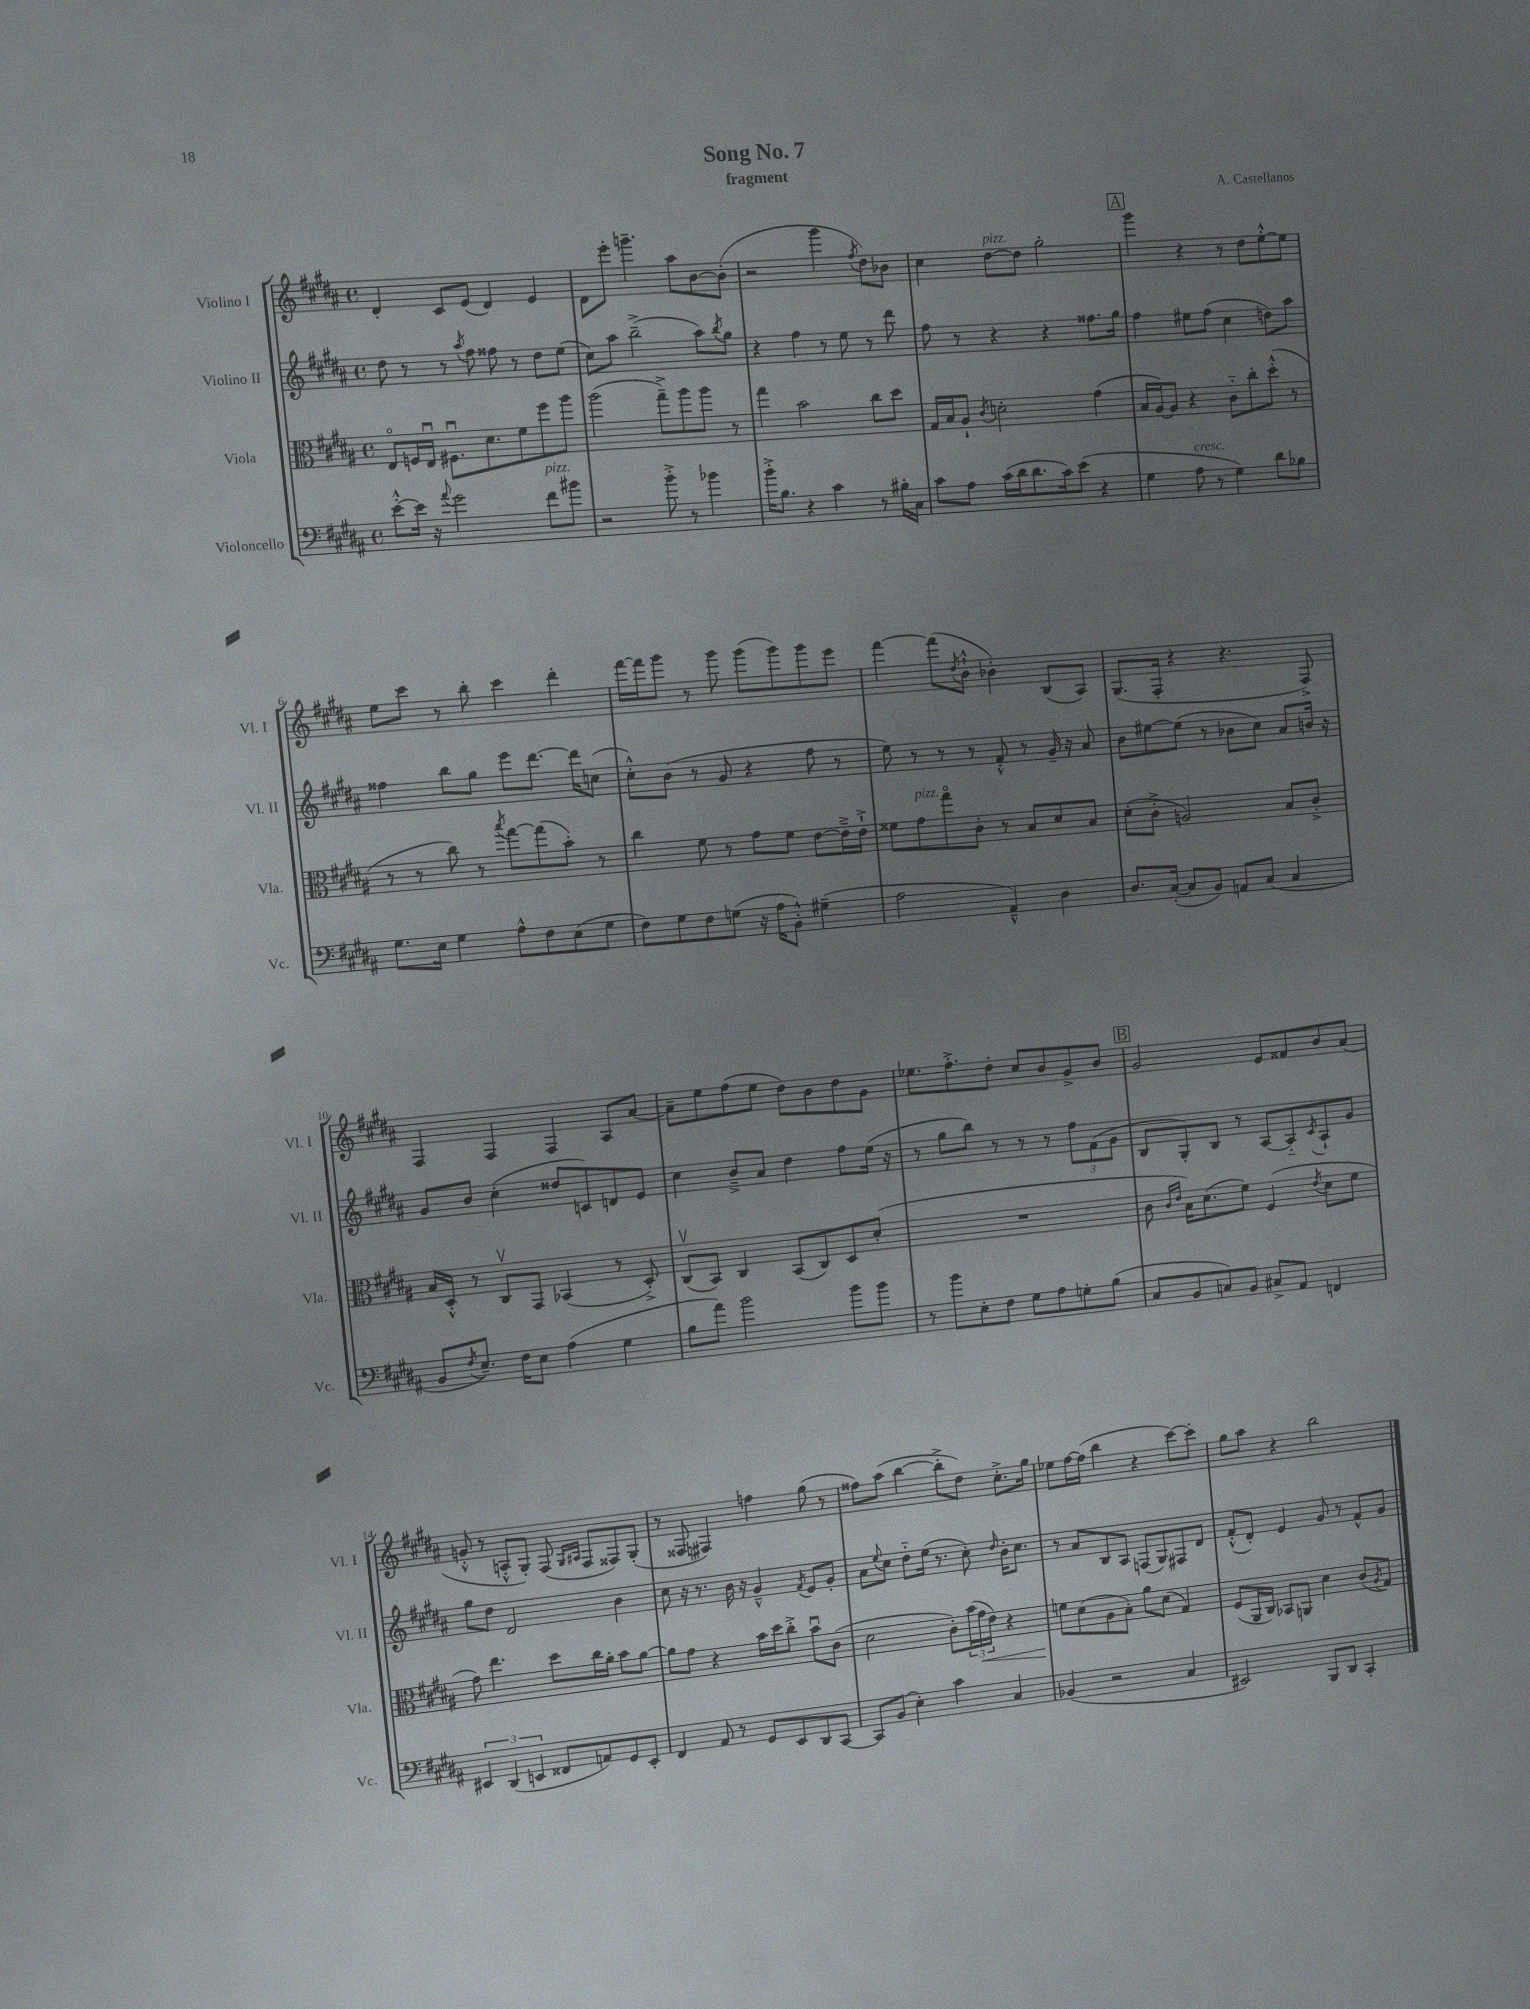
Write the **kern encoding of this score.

**kern	**kern	**kern	**kern
*staff4	*staff3	*staff2	*staff1
*clefF4	*clefC3	*clefG2	*clefG2
*k[f#c#g#d#a#]	*k[f#c#g#d#a#]	*k[f#c#g#d#a#]	*k[f#c#g#d#a#]
*M4/4	*M4/4	*M4/4	*M4/4
*met(c)	*met(c)	*met(c)	*met(c)
[8e'^^\L	8Eo/L	8dd#\	4d#'/
16e\]Jk	16F/L	8r	.
16r	16Eu/JJ	.	.
8qqa#/	.	.	.
2g#\	8.F#u\L	8r	8c#/L
.	.	8qaa#/	.
.	.	8ff#\	(8e/J
.	8.d#\	.	.
.	.	8ff##\	4d#/)
.	8f#\	8r	.
8f#\L	8ff#\	8dd#\L	4e/
8b#\J	8aa#\J	(8ee\J	.
=	=	=	=
2r	(2aa#\	8cc#\L)	8d#\L
.	.	8aa#\J	8eee'\J
.	.	(2bb~^\	4.ggg~\
8b'^\	8gg#~^\L)	.	.
8r	8aa#\	.	8aa#\L
4b-\	8aa#\J	8aa#\L)	[8b\
.	.	8qbb/	.
.	8r	8gg#\J	(8b'\]J
=	=	=	=
16b'^\LK	4gg#\	4r	2r
8.B\J	.	.	.
4r	2b\	4ff#\	.
4c#\	.	8r	4ggg#\
.	.	8ee\	.
.	.	.	8qff#/
8r	8cc#\L	8r	8dd#\L)
16B#'\LL	8dd#\J	8ddd#\	8b-\J
16C#\JJ	.	.	.
=	=	=	=
8c#\L	16G#/LL	8ff#\	4cc#\
.	16B/J	.	.
8A#\J	8A#`/J	8r	.
.	8qc#/	.	.
(16c#\LL	2d'\	4r	[8dd#\L
16d#\J	.	.	.
8.d#\	.	.	8dd#\]J
.	.	4r	2gg#'\
16c#\k)	.	.	.
(8e\J	.	.	.
4r	(4g#\	8.ff##\L	.
.	.	16gg#\Jk	.
=	=	=	=
4G#\	16B/LL	4ff#\	4ggg#\
.	[16A#/J)	.	.
.	8A#/]J	.	.
8A#\	4r	8ee#\L	4r
8r	.	(8ff#\J	.
4G#\)	8c#'~\L	4cc#\	8r
.	8cc#'\	.	8dd#\L
8d#\L	(8dd#'^^\J	8dd\L)	[8ee'^^\
8B-\J	8r	8aa#\J	8ee\]J
=	=	=	=
8.G#\L	8r	4ff##\	8ee\L
.	8r	.	8ccc#\J
16E\Jk	.	.	.
4G#\	8cc#\)	8bb\L	8r
.	8r	8gg#\J	8bb'\
.	8qbb/	.	.
8A#^^\L	[8gg#\L	8eee\L	4ccc#\
8F#\	(8gg#\]	[8.ddd#\J	.
(8E\	8b'\J)	.	4ddd#'\
.	.	16ddd#\]LK	.
8G#\J	8r	(8cc\J	.
=	=	=	=
8F#\L)	4cc#\	8cc#'^^\L)	[16fff#\LL
.	.	.	16fff#\]J
8G#\	.	(8b\J	8ggg#\J
8F#\	8f#\	8r	8r
(8G\J	8r	8g#/	8ggg#\
16r	8g#\L	4r	(8ggg#\L
16A#\LK	.	.	.
8BB'^^\J)	8f#\J	.	8ggg#\)
(4G#~\	[8e\L	8ff#\	8ggg#\
.	16e~^\]L	8r	8eee\J
.	16e`^\JJ	.	.
=	=	=	=
2A#\	8f##\L	8ee\)	[4fff#\
.	8g#\	8r	.
.	8gg#o\	8r	(8fff#\]L
.	.	.	8qdd#/
.	8c#'\J	8r	8b`^^\J
4AA#~^^/)	8r	8f#'^^/	4b-'\)
.	8B/L	8r	.
4D#\	8d#/	16g#~/	(8B/L
.	.	16r	.
.	8B/J	8a#/	8A#/J)
=	=	=	=
8.D#/L	(8d#'\L	8b\L	(8.G#/L
.	8c#'^\J	[8ee#\	.
([16C#'/Jk	.	.	16F#'/Jk
8C#/]L	2A/)	(8ee#\]J	4r
8BB/J)	.	8r	.
8AA/L	.	8b-\L	4.r
(8C#/J	.	8cc#\J)	.
4C#/	8B/L	8a#/L	.
.	8c#'^/J	16b/Jk	8F#^/)
.	.	16r	.
=	=	=	=
8BB/L	16B/LL	8g#/L	4F#/
.	16D#'^^/JJ	.	.
8qF#/	.	.	.
8.E~/J)	8r	8b/J	.
.	8C#v/L	(4cc#'\	4F#/
16F#\LK	.	.	.
8E\J	8GG#/J	.	.
(4A#\	(4BB-/	8dd##/L	4F#/
.	.	8c/)	.
4G#\	8r	8d/	8A#/L
.	8D#'^/)	8e/J	[8a#/J
=	=	=	=
8B\L	(8C#v/L	4cc#\	8a#~\]L
8a#\J)	8BB/J)	.	8ee\
2b\	4C#/	8b~^/L	(8ff#\
.	.	8a#/J	8ee\J
.	(8BB/L	4dd#\	8dd#\L)
.	8C#/)	.	8b\
8b\L	8D#/	8ff#\L	8dd#\
8b\J	(8d#'/J	(16ee\Jk	8g#\J
.	.	16r	.
=	=	=	=
8r	1r	8r	8.ee-\L
8b\L	.	8gg#\L	.
.	.	.	8.ff#'^\
8E'\	.	8bb\J)	.
8F#\J	.	8r	8dd#'\J
8G#\L	.	8r	8cc#/L
8A#\	.	8r	8b/
8G'\	.	12ff#\L	8g#^/
.	.	(12f#\	.
(8B\J	.	.	8b/J
.	.	12g#\J	.
=	=	=	=
8C#/L	8c#\	8B/L	2g#/
.	16qqc#/LL	.	.
.	16qqe/JJ	.	.
8BB/	16B\LK)	8G#'/)	.
.	(8.d#\	.	.
8C/)	.	8B/J	.
8BB/J	8f#\J)	8r	.
8C#^/L	(4F#/	[8A#/L	8e/L
8AA#/J	.	8A#'~/]	8f##/
.	8qe/	8qc#/	.
4FF/	8d#\L	8A#`/	8b/
.	8f#\J	8g#/J	(8a#/J
=	=	=	=
6EE#/	8g#\)	8gg#\L	8g'^^/
.	4.ee\	8dd#\J	8r
(6DD#/	.	.	.
.	.	2d#/	8A'^^/L
6EE/	.	.	.
.	.	.	8G#'/J)
8FF##/L	8dd#\L	.	(8F#/
.	.	.	16qqG#/LL
.	.	.	16qqA#/JJ
8AA/)	16cc#\L	.	8F#/L
.	16a#'\JJ	.	.
8GG#/	8b\L	4b\	8F##/)
8EE'/J	[8a#\J	.	(8G#'/J
=	=	=	=
4FF#/	8a#\]L	8cc#\	8r
.	8g#\J	16r	8F##/
.	.	8.r	.
8AA#/	4r	.	4F#/)
8r	.	16b\	.
.	.	16r	.
8GG#/L	16b\LL	4g#~^^/	4ff\
.	16dd#\J	.	.
8EE/	8cc#'^\J	.	.
.	.	8qf#/	.
8DD#/	8bu\L	8e/L	(8gg#\
[8CC#/J	(8c#\J	8g#'/J	8r
=	=	=	=
8CC#/]L	2d#\	8a#\L	8ff##\L)
.	.	8qqee/	.
(8BB/J	.	8cc#\J	(8aa#\J
4E'\)	.	8dd#'~\L	[4bb\
.	.	(16ee\Jk	.
.	.	8.r	.
4c#\	8c#'\L)	.	8bb'^\]L
.	(24b\L	8cc#'\)	8dd#\J)
.	24g#\	.	.
.	24e\JJ)	.	.
.	.	16qqdd#/	.
4C#/	4r	16b'\LK	8.cc#'^\L
.	.	8.cc#\J	.
.	.	.	16gg#\Jk
=	=	=	=
(4BB-/	8f\L	8r	8ee-\L
.	(8d#\	8a#/L	[16ff#\L
.	.	.	(16ff#\]JJ
2r	8A#\	8B/	4bb\
.	8B'\J)	8A#/J	.
.	8a#\L	(8F/L	4r
.	(8d#\J	8G#/)	.
4C#/	4G#/)	8F#/	[8ccc#\L)
.	.	8d#/J	8ccc#'\]J
=	=	=	=
2EE#/)	(8F#/L	(8f#'^^/L	8gg#\L
.	16AA#/L	8d#'/J)	8aa#\J
.	16C#/JJ)	.	.
.	8BB-/L	4e/	4r
.	8AA/J	.	.
8BBB/L	4d#\	8g#/	2bb\
8DD#/J	.	8r	.
4CC#'/	(8c#/L	8f#^^/L	.
.	8qA#/	.	.
.	8G#/J)	8g#/J	.
==	==	==	==
*-	*-	*-	*-
